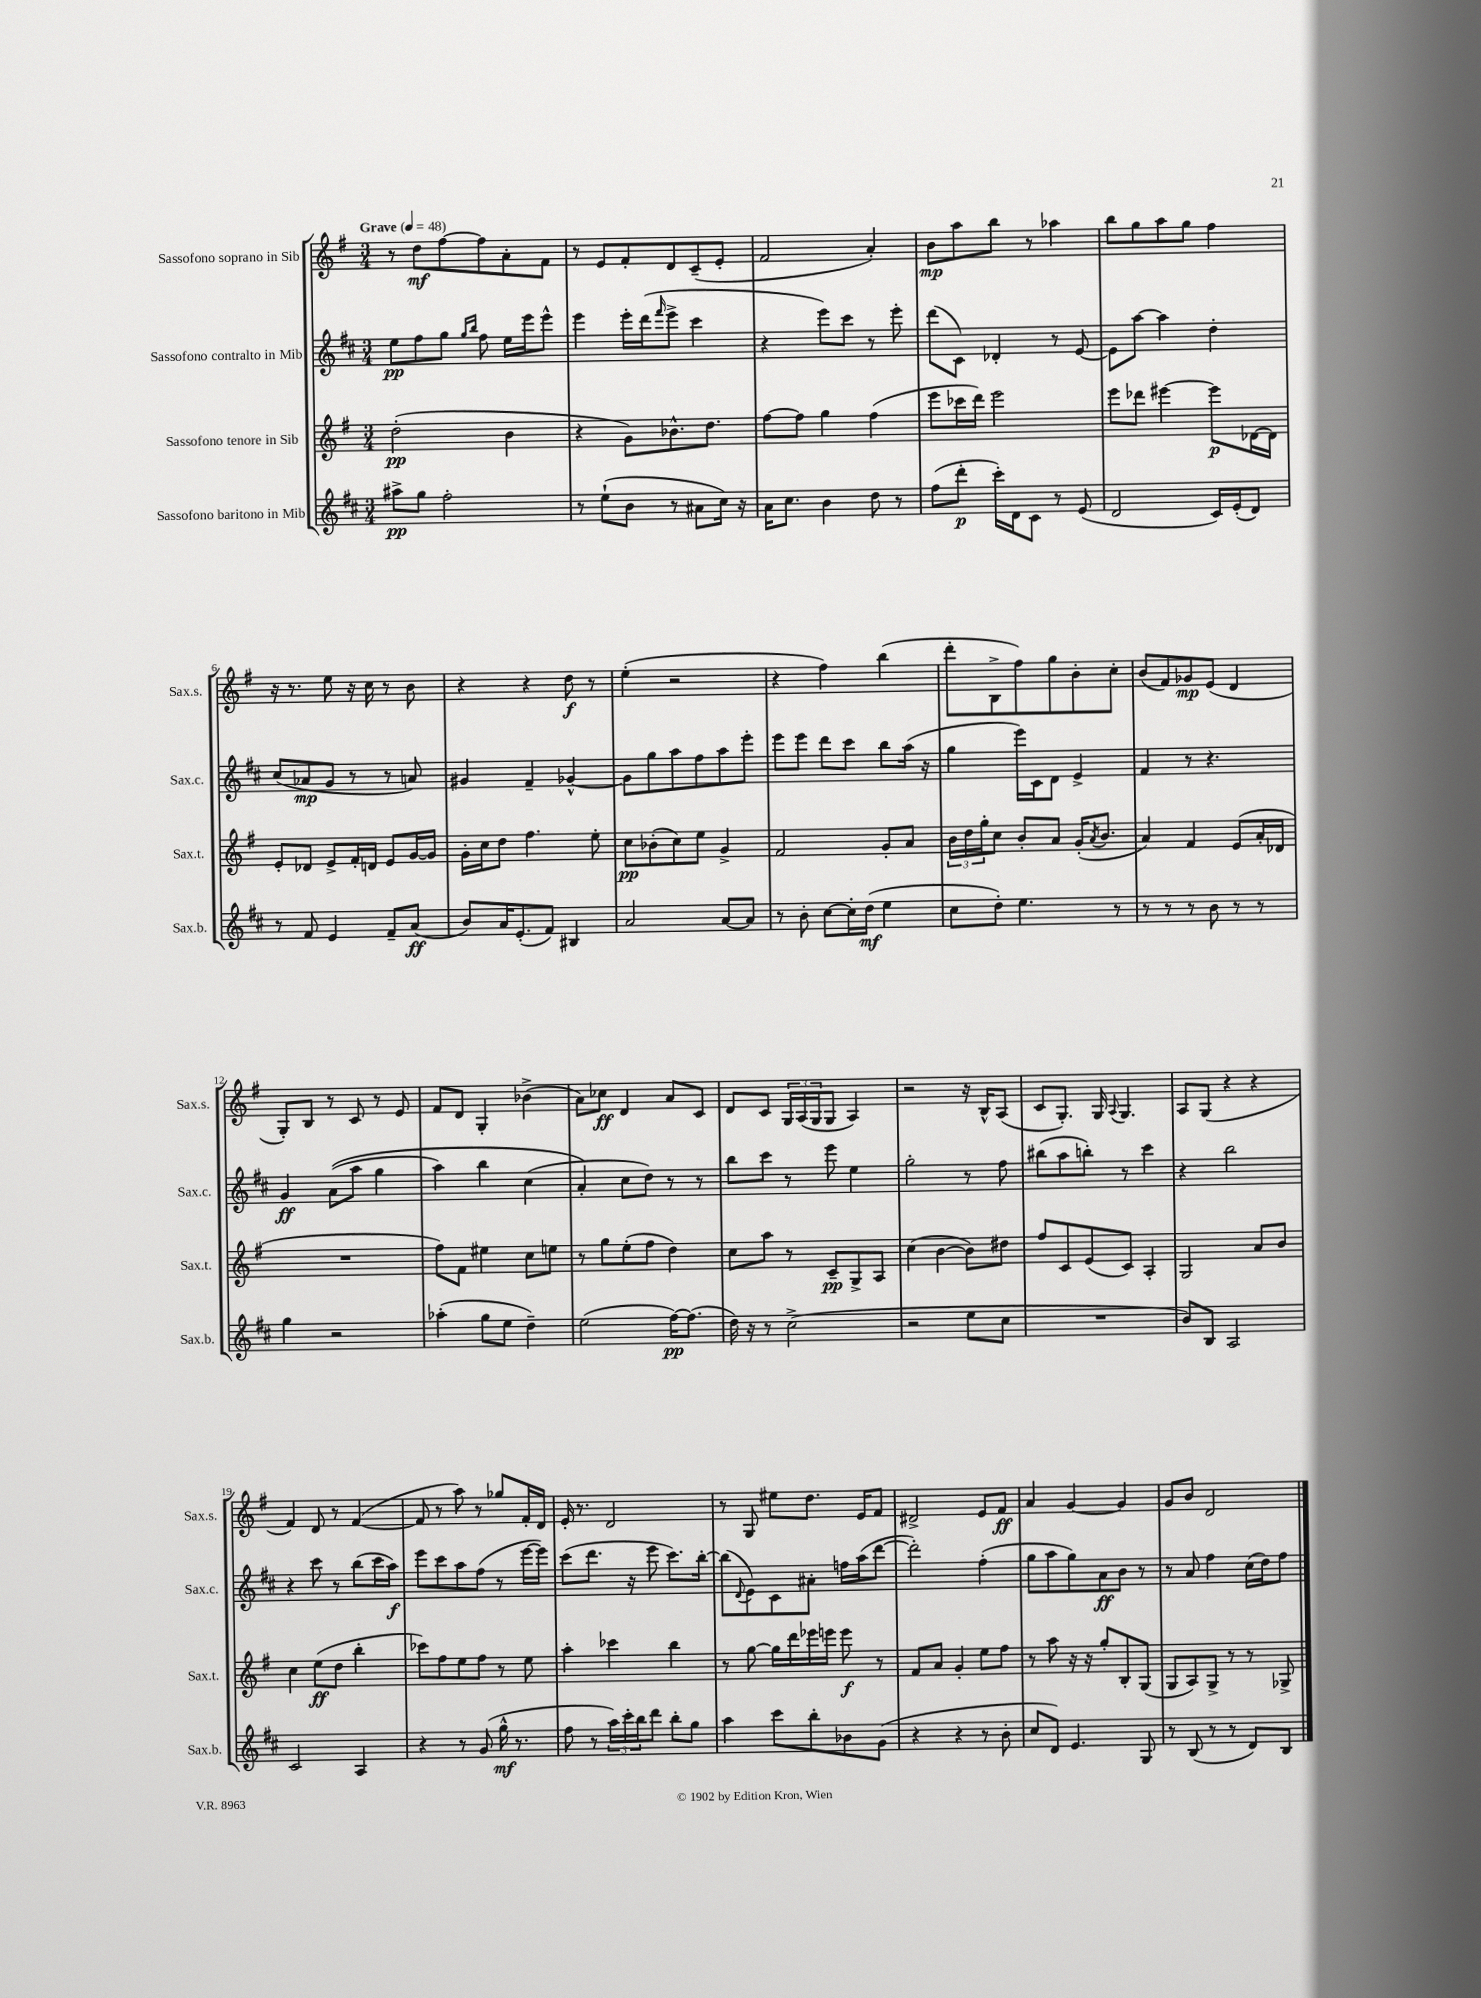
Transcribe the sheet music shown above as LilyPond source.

<<
\new StaffGroup <<
\new Staff = "s0" \with { instrumentName = "Sassofono soprano in Sib" shortInstrumentName = "Sax.s." } {
    \clef treble \key g \major \numericTimeSignature \time 3/4 \tempo "Grave" 4 = 48
    r8 d''8\mf fis''8~ fis''8 a'8-. fis'8 |
    r8 e'8 fis'8-. d'8 c'8--( e'8-. |
    fis'2 a'4-.) |
    b'8\mp a''8 b''8 r8 aes''4 |
    b''8 g''8 a''8 g''8 fis''4 |
    r16 r8. e''8 r16 c''16 r8 b'8 |
    r4 r4 d''8\f r8 |
    e''4-.( r2 |
    r4 fis''4) b''4( |
    d'''8-. b8-> fis''8) g''8 b'8-. c''8-. |
    b'8( fis'8) ges'8\mp e'8( d'4 |
    g8-.) b8 r8 c'8 r8 e'8 |
    fis'8 d'8 g4-. bes'4->( |
    a'8) ces''8\ff d'4 a'8 c'8 |
    d'8 c'8 \tuplet 3/2 { g16 a16( g16 } g8 a4) |
    r2 r16 b16-^ a8( |
    c'8 g8.-.) g16 \appoggiatura { a8 } g4. |
    a8 g8( r4 r4 |
    fis'4) d'8 r8 fis'4~( |
    fis'8 r8 a''8) r8 ges''8 fis'16-. d'16 |
    e'16-. r8. d'2 |
    r8 g8 eis''8 d''8. e'16 fis'8 |
    dis'2-> e'8 fis'8\ff |
    a'4 g'4~ g'4 |
    g'8 b'8 d'2 \bar "|." |
}
\new Staff = "s1" \with { instrumentName = "Sassofono contralto in Mib" shortInstrumentName = "Sax.c." } {
    \clef treble \key d \major \numericTimeSignature \time 3/4
    e''8\pp fis''8 g''8 \grace { g''16 b''16 } fis''8 e''16 e'''16 e'''8-^ |
    e'''4 e'''16-. d'''16( \grace { fis'''16 } e'''8-> cis'''4 |
    r4 e'''8) cis'''8 r8 e'''8-. |
    d'''8( cis'8) des'4-. r8 e'8~ |
    e'8 a''8~ a''4 d''4-. |
    cis''8( aes'8\mp g'8 r8 r8 a'8) |
    gis'4 fis'4-- ges'4~-^ |
    ges'8 g''8 a''8 fis''8 a''8 e'''8-. |
    e'''8 e'''8 d'''8 cis'''8 b''8 a''16( r16 |
    g''4 e'''16) cis'16 d'8 e'4-> |
    fis'4 r8 r4. |
    g'4\ff a'8(\( a''8 g''4 |
    a''4) b''4 cis''4( |
    a'4-.\) cis''8 d''8) r8 r8 |
    b''8 cis'''8 r8 e'''8 e''4 |
    g''2-. r8 fis''8 |
    bis''8( a''8 b''8-.) r8 cis'''4 |
    r4 b''2 |
    r4 cis'''8 r8 b''8( cis'''16 a''16\f) |
    e'''8 cis'''8 a''8 fis''8( r8 e'''16~ e'''16) |
    cis'''8( d'''8. r16 e'''8 cis'''8.) b''16~-. |
    b''8( \appoggiatura { d'8 } e'8) cis'8 ais'8-. f''16 a''16( d'''8~ |
    d'''2-.) fis''4-.( |
    g''8 a''8 g''8) a'8\ff b'8 r8 |
    r8 a'8 fis''4 cis''16( d''16) fis''8 \bar "|." |
}
\new Staff = "s2" \with { instrumentName = "Sassofono tenore in Sib" shortInstrumentName = "Sax.t." } {
    \clef treble \key g \major \numericTimeSignature \time 3/4
    d''2-.\pp( b'4 |
    r4 g'8) bes'8.-^ d''8. |
    fis''8~ fis''8 g''4 fis''4( |
    e'''8 ces'''16 d'''16) e'''2 |
    e'''8 des'''8 eis'''4~ eis'''8\p des'16~ des'16 |
    e'8-. des'8 e'8-> fis'16-. d'16 e'8 g'16~ g'16 |
    g'16-. c''16 d''8 fis''4. e''8-. |
    c''8\pp bes'8-.( c''8) e''8 g'4-> |
    fis'2 g'8-. a'8 |
    \tuplet 3/2 { b'16 d''16 g''16-. } c''8 b'8-. a'8 g'16-.( \acciaccatura { a'8 } b'8. |
    a'4) fis'4 e'8( a'16-. des'16 |
    R2. |
    fis''8) fis'8 eis''4 c''8 e''8 |
    r8 g''8 e''8-.( fis''8 d''4) |
    c''8 a''8 r8 c'8--\pp g8-> a8 |
    c''4( b'4~ b'8) dis''8 |
    fis''8 c'8 e'8( c'8) a4-. |
    g2 a'8 b'8 |
    c''4 e''8\ff( d''8 b''4-. |
    ces'''8) fis''8 e''8 fis''8 r8 e''8 |
    a''4-. ces'''4 b''4 |
    r8 g''8~ g''16 d'''16 ees'''16 e'''16 e'''8\f r8 |
    fis'8 a'8 g'4-. e''8 fis''8 |
    r8 a''8 r16 r16 g''8-. b8-. g8( |
    g8 a8) g8-> r8 r8 ges8-> \bar "|." |
}
\new Staff = "s3" \with { instrumentName = "Sassofono baritono in Mib" shortInstrumentName = "Sax.b." } {
    \clef treble \key d \major \numericTimeSignature \time 3/4
    ais''8->\pp g''8 fis''2-. |
    r8 e''8-!( b'8 r8 ais'8 cis''16) r16 |
    a'16 cis''8. b'4 d''8 r8 |
    fis''8( d'''8-.\p cis'''16-.) d'16 cis'8 r8 e'8( |
    d'2 cis'16) e'16-.( d'8) |
    r8 fis'8 e'4 fis'8-- a'8\ff( |
    b'8) a'16 e'8.-.( fis'8) bis4 |
    a'2 a'8~ a'8 |
    r8 b'8-. cis''8~ cis''16-. d''16\mf( e''4 |
    cis''8 d''8-.) e''4. r8 |
    r8 r8 r8 b'8 r8 r8 |
    g''4 r2 |
    aes''4-.( g''8 e''8 d''4--) |
    e''2( fis''16~\pp) fis''8.( |
    d''16) r16 r8 cis''2->( |
    r2 e''8 cis''8 |
    R2. |
    b'8) b8 a2 |
    cis'2 a4 |
    r4 r8 g'8( g''16-^\mf r8. |
    fis''8 r8 \tuplet 3/2 { a''16) cis'''16-. b''16 } d'''8 b''8-. g''8 |
    a''4 cis'''8 b''8-. bes'8 g'8( |
    r4 r4 r8 b'8-. |
    cis''8 d'8) e'4. g8 |
    r8 b8( r8 r8 d'8) b8 \bar "|." |
}
>>
>>
